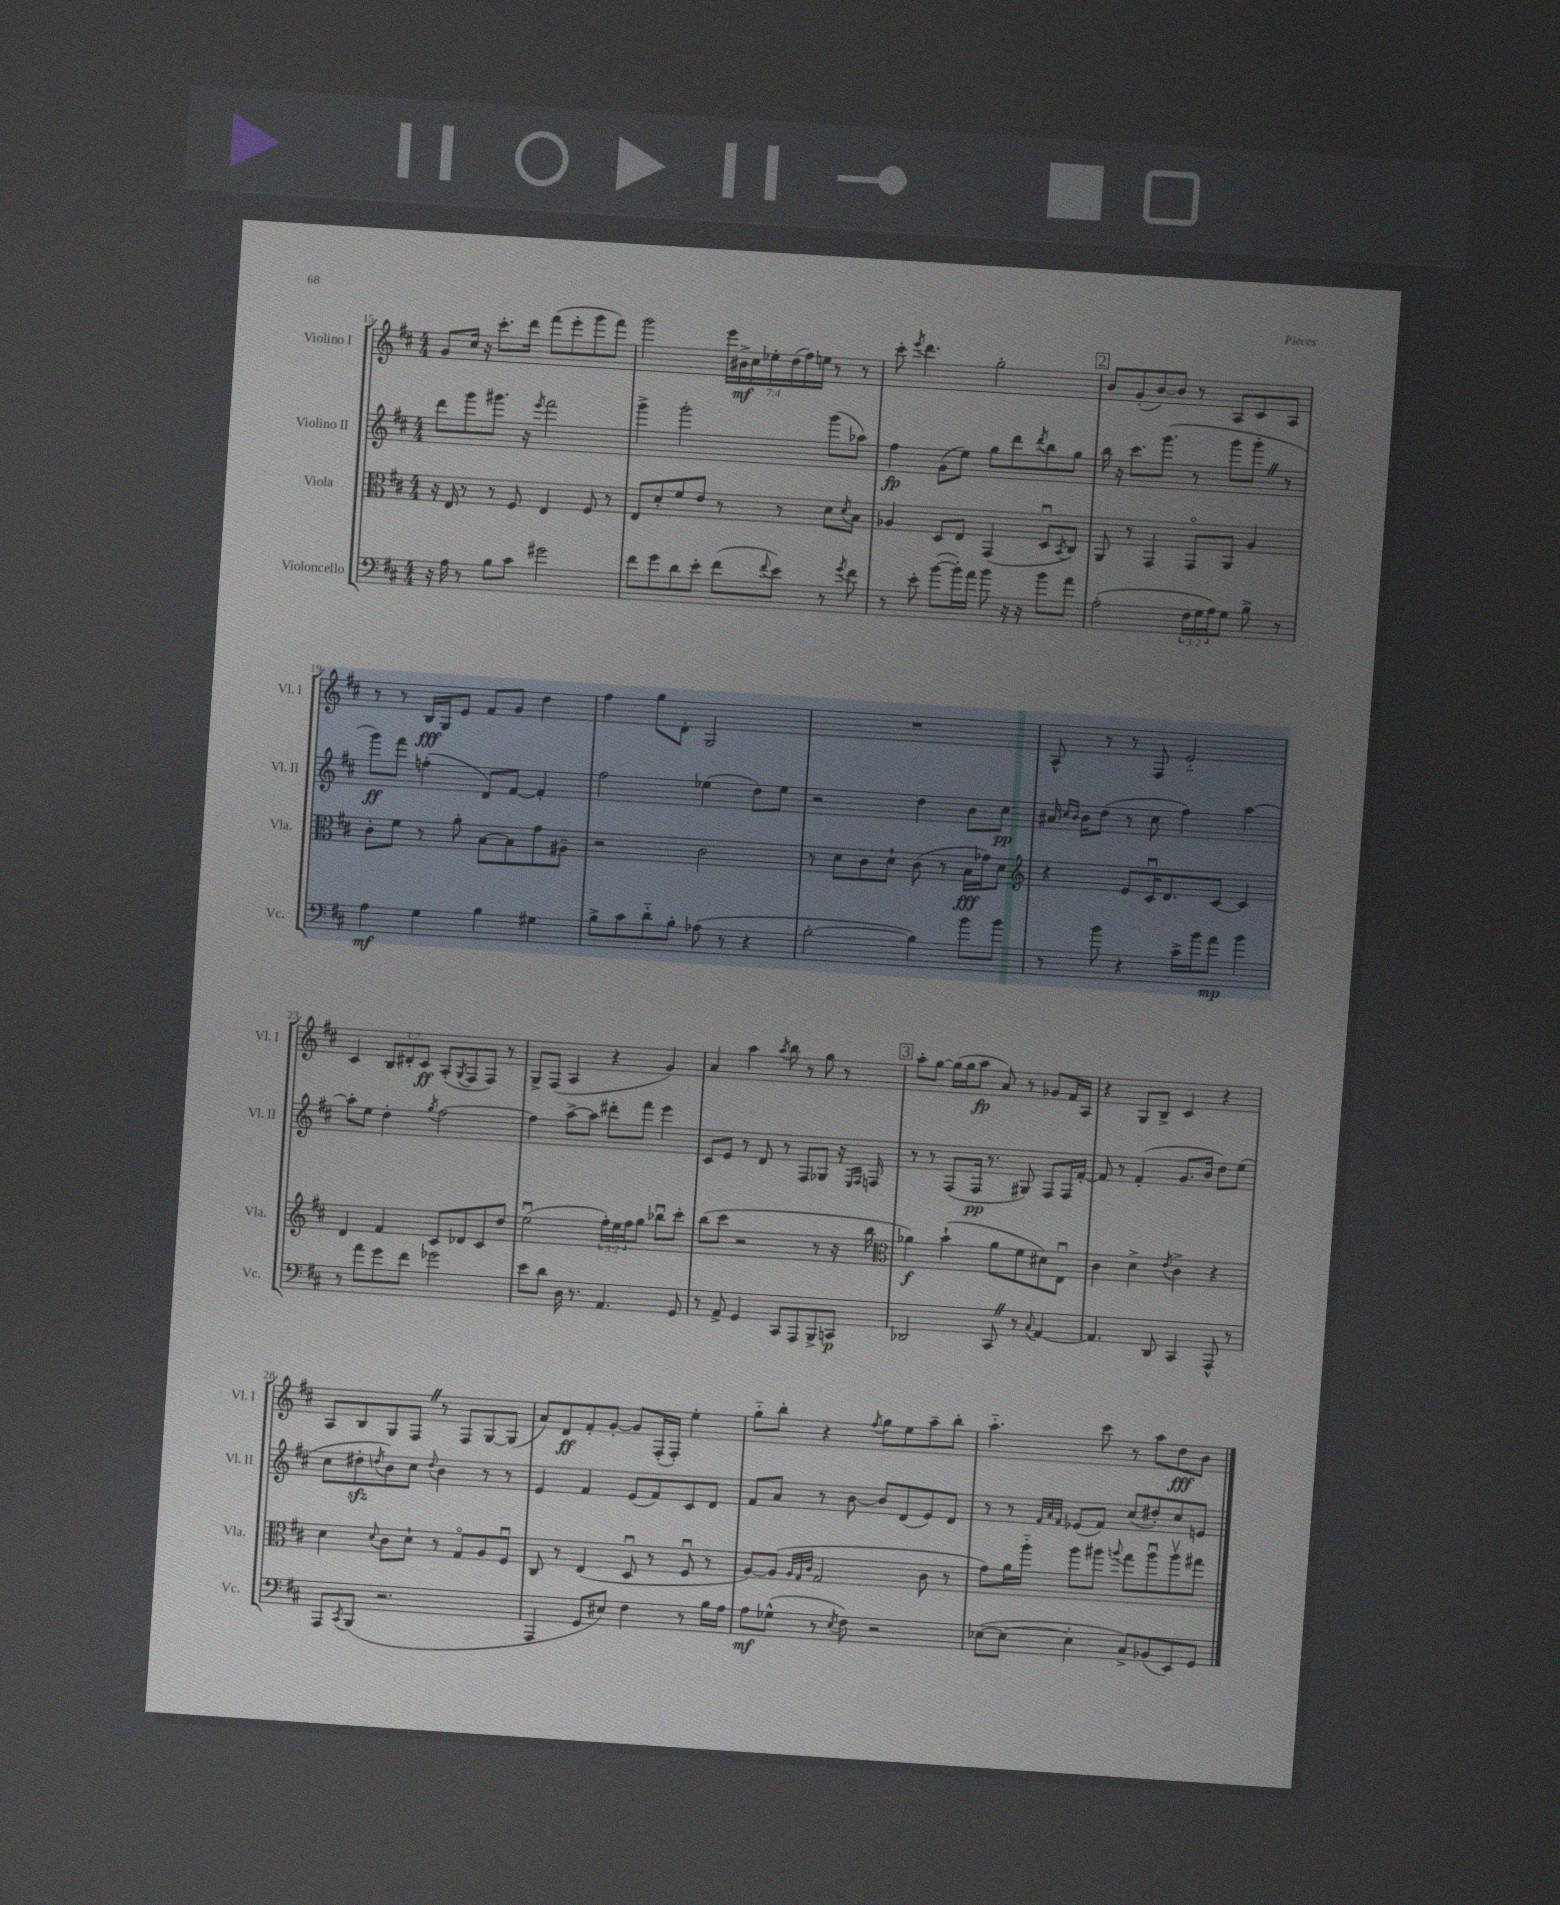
<<
\new StaffGroup <<
\new Staff = "s0" \with { instrumentName = "Violino I" shortInstrumentName = "Vl. I" } {
    \clef treble \key d \major \numericTimeSignature \time 4/4 \override Staff.TupletNumber.text = #tuplet-number::calc-fraction-text
    g'8 cis''16 r16 cis'''8.-. d'''16 fis'''8( e'''8-. g'''8 fis'''8) |
    g'''2 \tuplet 7/4 { e'''16 bis'16->\mf cis''16 ees''16-. d''16( fis''16) e''16 } r8 r8 |
    cis'''8-. \acciaccatura { e'''8 } d'''4. g''2-. |
    \mark \markup { \box "2" } b'8 g'8-.( b'8~) b'8 r8 a8 cis'8 a8 |
    r8 r8 b16\fff g16 e'8 fis'8 g'8 d''4 |
    fis''4 g''8 d'8-. g2 |
    R1 |
    a8-^ r8 r8 fis8 e'2-_ |
    cis'4 \tuplet 3/2 { b8 dis'8-. cis'8\ff } a8-.( \acciaccatura { g8 } fis8 fis8) r8 |
    g8-> fis8( a4 r4 g'4) |
    a'4 a''4 \acciaccatura { a''8 } b''8 r8 g''8 r8 |
    \mark \markup { \box "3" } a''8-. g''8~ g''16( g''16 a''8\fp a'8) r8 ges'8 fis'16 a16 |
    r4 g8 b8-> cis'4 r4 |
    a8 b8 g8 fis8 \once \override BreathingSign.text = \markup { \musicglyph "scripts.caesura.straight" } \breathe r8 fis8 g8~ g8( |
    a'8) d'8\ff fis'8-. g'8~-. g'8 fis16-.( fis16-.) e''4-. |
    g''8-_ b''8-. r4 \acciaccatura { fis''8 } g''8 e''8 a''8-- b''8-. |
    a''4.-_ cis'''8 r8 a''8 d''8\fff b'8 \bar "|." |
}
\new Staff = "s1" \with { instrumentName = "Violino II" shortInstrumentName = "Vl. II" } {
    \clef treble \key d \major \numericTimeSignature \time 4/4
    d'''8 g'''8 gis'''8. r16 \acciaccatura { e'''8 } fis'''2 |
    g'''4-> g'''2-. g'''8( aes''8) |
    fis''4\fp g'8( e''8) g''8 d'''8 \acciaccatura { d'''8 } b''8 g''8 |
    \mark \markup { \box "2" } b''16 r16 cis'''8. g'''8.( r8 g'''8 g'''8-. \once \override BreathingSign.text = \markup { \musicglyph "scripts.caesura.straight" } \breathe r8 |
    g'''8\ff) fis'''8 f''4-.( d'8) fis'8~ fis'4-. |
    fis''2 ees''4( d''8) ees''8 |
    r2 d''4 b'8 cis''8\pp |
    ais'16 \grace { cis''16 b'16 } b'16 d''8( r8 cis''8 fis''4) a''4~ |
    a''8-. e''8 d''4-. \acciaccatura { g''8 } fis''2~ |
    fis''4 a''8~-> a''8 dis'''8-. fis'''8 e'''4 |
    cis'8 e'8 r8 d'8 r8 fis8 ges8 r16 \grace { e16 fis16 } f16 |
    \mark \markup { \box "3" } r8 r8 fis8( fis16\pp r8. gis8) fis8 fis16 fis'16~-. |
    fis'8 r8 fis'4-.( g'8. b'16 d''8) e''8( |
    cis''8 dis''8-.\sfz \acciaccatura { d''8 } b'8) cis''8 \appoggiatura { d''8 } b'4 r8 r8 |
    e'4 fis'4 e'8( fis'8) cis'8 d'8 |
    fis'8 a'8 r8 b'8~ b'8 d'8( e'8) d'8 |
    r8 r8 \grace { fis'32 a'32 fis'32 } ees'8( fis'8) cis''8( dis''8-.) cis''8 e'8 \bar "|." |
}
\new Staff = "s2" \with { instrumentName = "Viola" shortInstrumentName = "Vla." } {
    \clef alto \key d \major \numericTimeSignature \time 4/4 \override Staff.TupletNumber.text = #tuplet-number::calc-fraction-text
    r16 e16 r8 r8 fis8 e4 fis8 r8 |
    e8 d'8-. fis'8 e'8 r8 r8 d'8 \acciaccatura { d'8 } b8 |
    aes4 d8 e8 g,4( d8\downbow \acciaccatura { b,8 } cis8) |
    \mark \markup { \box "2" } a,8 r8 g,4 g,8\flageolet a,8 a4 |
    cis'8-. fis'8 r8 a'8-. b8~ b8 g'8 ais8-- |
    r2 cis'2 |
    r8 d'8 cis'8 d'8-! cis'8( r8 b16\fff ges'16) d'8 |
    \clef treble r4 e'8 cis'16\downbow d'8. cis'8~ cis'4 |
    d'4 fis'4 cis'8 des'8 cis'8 d''8 |
    e''2\downbow( \tuplet 3/2 { fis''16-.) e''16 fis''16 } g''8 bes''8\downbow cis'''8-. |
    b''8( cis'''8 r2 r8 r16 b''16 |
    \mark \markup { \box "3" } \clef alto aes'4\f) b'4-!( aes'8 fis'8 dis'8) e8\downbow |
    cis'4 d'4-> \acciaccatura { e'8 } cis'4-> r4 |
    d'4 \appoggiatura { d'8 } cis'8 d'8-! r8 g8\flageolet a8 fis8\downbow |
    cis8 r8 e4( d8\downbow r8 fis8\downbow r8 |
    a8~) a8( \grace { a32 g32 cis'32 } g2 cis'8 r8 |
    g'8) a'16 a''16-_ a''8 ais''8 \appoggiatura { a''8 } g''8 a''8\downbow a''8\upbow gis''8 \bar "|." |
}
\new Staff = "s3" \with { instrumentName = "Violoncello" shortInstrumentName = "Vc." } {
    \clef bass \key d \major \numericTimeSignature \time 4/4 \override Staff.TupletNumber.text = #tuplet-number::calc-fraction-text
    r16 a16 r8 b8 cis'8 gis'2 |
    fis'8 g'8 d'8 e'8-. fis'8( \appoggiatura { fis'8 } e'8) r8 \acciaccatura { g'8 } fis'8 |
    r8 e'8-. b'8~( b'16-.) a'16 b'8 r16 r16 b'8 a'8 |
    \mark \markup { \box "2" } a2-.( \tuplet 3/2 { fis16 g16 a16) } g8 b8-> r8 |
    a4\mf g4 b4 gis4 |
    b8-> cis'8 d'8-_ b8-. aes8( r8 r4 |
    b2~-. b4) b'8 b'8 |
    r8 b'8 r4 cis'16-> b'16 a'8\mp b'4 |
    r8 a'8 g'8 fis'8 ges'2 |
    e'8 d'8 d16 r8. a,4. g,8 |
    r8 a,8-> g,4 cis,8 a,,8 b,,8-> c,8\p |
    \mark \markup { \box "3" } des,2 cis,8 \once \override BreathingSign.text = \markup { \musicglyph "scripts.caesura.straight" } \breathe r8 \appoggiatura { cis8 } a,4~ |
    a,4. d,8 cis,4 a,,8-^ r8 |
    a,,8 \acciaccatura { cis,8 } b,,8( r2. |
    a,,4 g,8 eis8) fis4 r8 b16 a16 |
    a8\mf ges8-^( r8 \acciaccatura { e8 } fis8) r2 |
    ees8~( ees8~ ees4-. cis8->) bes,8( e,8) g,8 \bar "|." |
}
>>
>>
\layout { \context { \Score currentBarNumber = #15 } }
